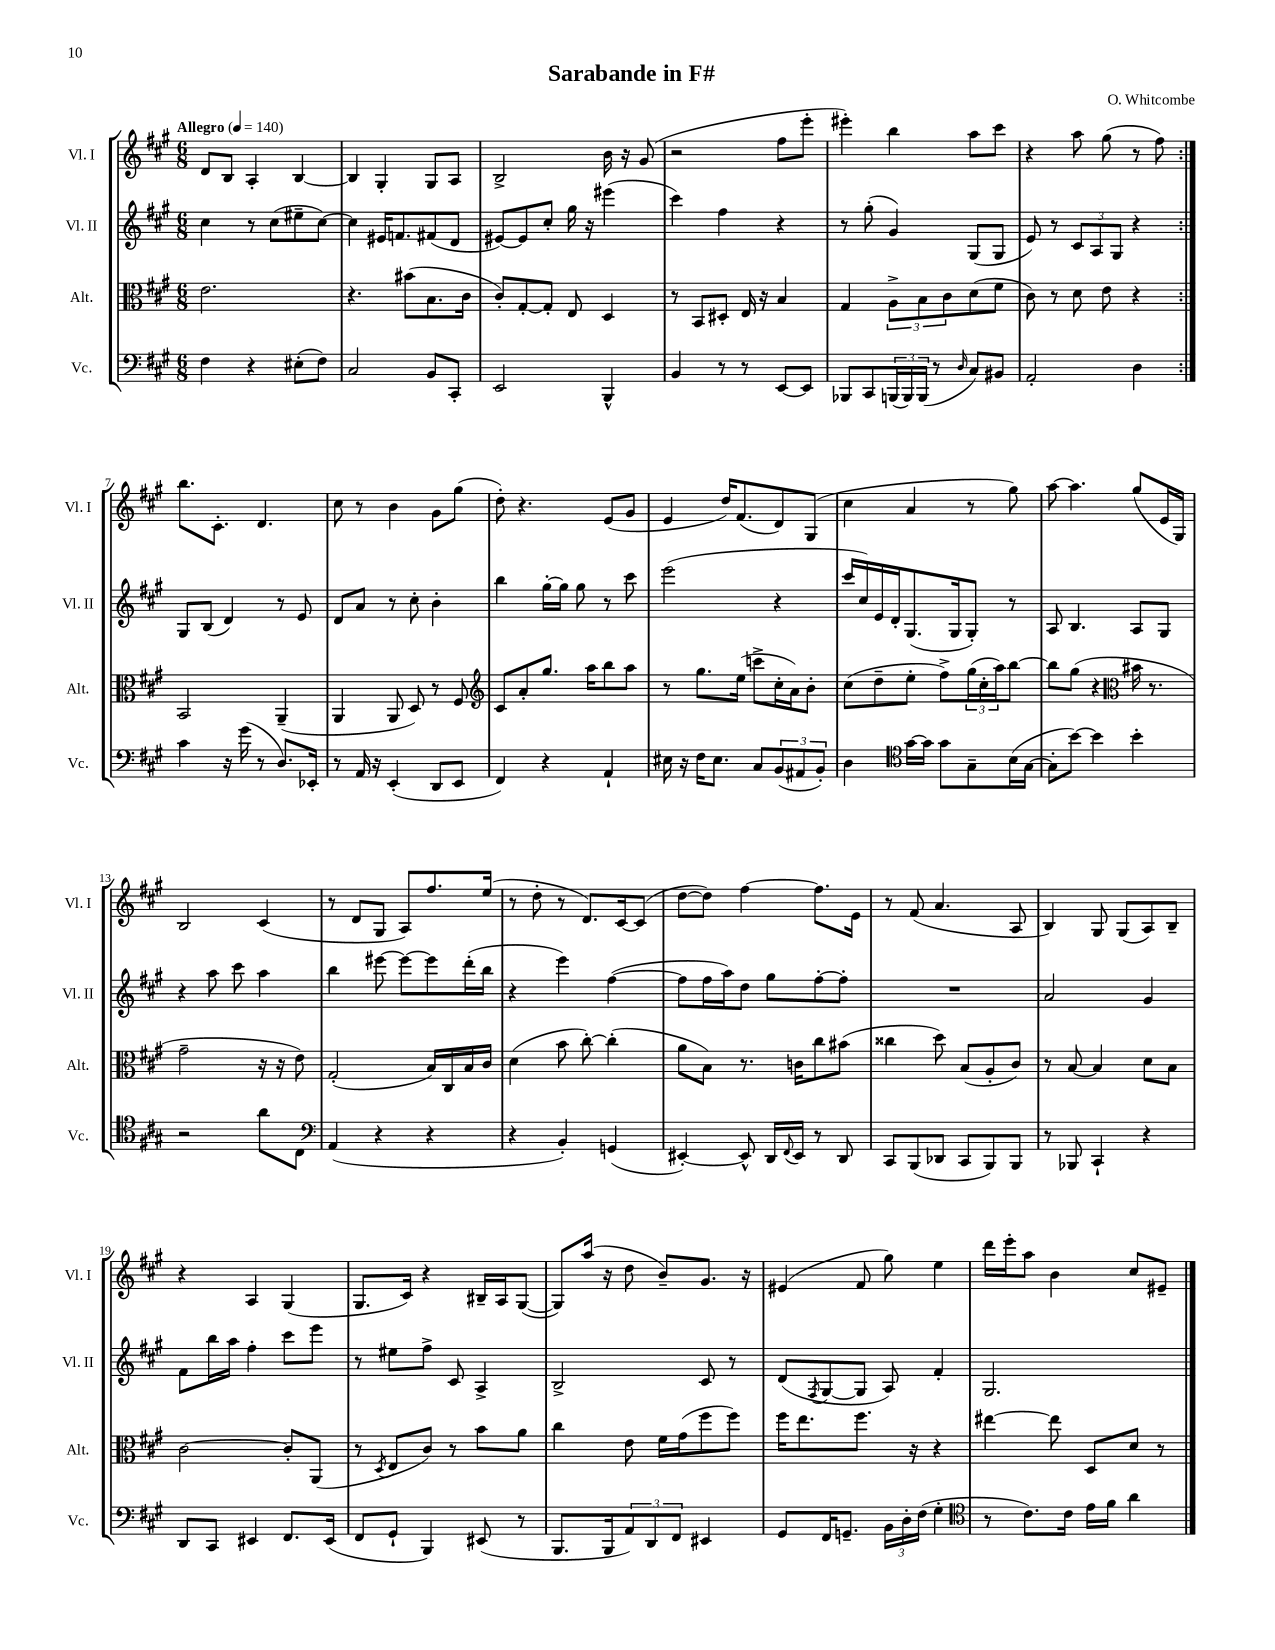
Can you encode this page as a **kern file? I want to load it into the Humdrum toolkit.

**kern	**kern	**kern	**kern
*staff4	*staff3	*staff2	*staff1
*clefF4	*clefC3	*clefG2	*clefG2
*k[f#c#g#]	*k[f#c#g#]	*k[f#c#g#]	*k[f#c#g#]
*M6/8	*M6/8	*M6/8	*M6/8
*MM140	*MM140	*MM140	*MM140
4F#	2.e	4cc#	8d
.	.	.	8B
4r	.	8r	4A'
.	.	(8cc#	.
(8E#'	.	8ee#~	[4B
8F#)	.	[8cc#)	.
=	=	=	=
2C#	4.r	4cc#]	4B]
.	.	16e#	4G#'
.	.	8.f	.
.	(8b#	.	.
8BB	8.B	(8f#	8G#
8CC#'	.	8d	8A
.	16c#	.	.
=	=	=	=
2EE	8c#')	[8e#)	2B^
.	[8G#'	8e#]	.
.	8G#']	8cc#'	.
.	8E	16gg#	.
.	.	16r	.
4BBB^^	4D	(4eee#	16b
.	.	.	16r
.	.	.	(8g#
=	=	=	=
4BB	8r	4ccc#)	2r
.	8BB	.	.
8r	8D#'	4ff#	.
8r	16E	.	.
.	16r	.	.
[8EE	4B	4r	8ff#
8EE]	.	.	8eee'
=	=	=	=
8BBB-	4G#	8r	4eee#')
8CC#	.	(8gg#'	.
(24BBB	12A^	4g#)	4bb
24BBB)	.	.	.
(24BBB	12B	.	.
8r	.	.	.
.	12c#	.	.
16qqD	.	.	.
8C#)	(8d	(8G#	8aa
8BB#	8f#	8G#	8ccc#
=	=	=	=
2AA'	8c#)	8e)	4r
.	8r	8r	.
.	8d	12c#	8aa
.	.	12A	.
.	8e	.	(8gg#
.	.	12G#	.
4D	4r	4r	8r
.	.	.	8ff#)
=:|!	=:|!	=:|!	=:|!
4c#	2BB	8G#	8.bb
.	.	(8B	.
.	.	.	8.c#'
16r	.	4d)	.
(16g#	.	.	.
8r	.	.	4.d
8.D)	(4AA~	8r	.
.	.	8e	.
16EE-'	.	.	.
=	=	=	=
8r	4AA	8d	8cc#
16AA	.	8a	8r
16r	.	.	.
(4EE'	8AA	8r	4b
.	8D)	8cc#'	.
8DD	8r	4b'	8g#
8EE	8F#	.	(8gg#
=	=	=	=
*	*clefG2	*	*
4FF#)	8c#	4bb	8dd')
.	8a'	.	4.r
4r	8.gg#	[16gg#'	.
.	.	16gg#]	.
.	.	8gg#	.
.	16aa	.	.
4AA`	8bb	8r	(8e
.	8aa	8ccc#	8g#
=	=	=	=
16E#	8r	(2eee	4e
16r	.	.	.
16F#	8.gg#	.	.
8.E#	.	.	.
.	.	.	16dd)
.	(16ee	.	(8.f#
8C#	8ccc^	.	.
(12BB	16cc#'	4r	8d)
.	16a)	.	.
12AA#	.	.	.
.	8b'	.	(8G#
12BB')	.	.	.
=	=	=	=
4D	(8cc#	16ccc#	4cc#
.	.	16cc#)	.
.	8dd~	16e	.
.	.	16d'	.
*clefC4	*	*	*
[16g#	8ee'	(8.G#	4a
16g#]	.	.	.
8g#	8ff#^)	.	.
.	.	16G#	.
8G#~	(24gg#	8G#')	8r
.	24cc#'	.	.
.	24aa)	.	.
(16B	[8bb	8r	8gg#)
[16G#	.	.	.
=	=	=	=
8G#']	8bb]	8A	[8aa
[8b)	(8gg#	4.B	4.aa]
4b]	4r	.	.
*	*clefC3	*	*
4b'	16b#	8A	(8gg#
.	8.r	.	.
.	.	8G#	16e
.	.	.	16G#)
=	=	=	=
2r	2g#~	4r	2B
.	.	8aa	.
.	.	8ccc#	.
8a	16r	4aa	(4c#
.	16r	.	.
8C#	8e)	.	.
=	=	=	=
*clefF4	*	*	*
(4AA	(2G#'	4bb	8r
.	.	.	8d
4r	.	[8eee#	8G#
.	.	8eee#_	8A)
4r	16B)	8eee#]	8.ff#
.	16C#	.	.
.	16B	(16ddd'	.
.	16c#	16bb	(16ee
=	=	=	=
4r	(4d	4r	8r
.	.	.	8dd'
4BB')	8b	4eee)	8r
.	[8cc#')	.	8.d)
(4GG	(4cc#']	([4ff#	.
.	.	.	[16c#
.	.	.	(8c#]
=	=	=	=
[4EE#')	8a	8ff#]	[8dd
.	8B)	16ff#	8dd])
.	.	16aa)	.
8EE#^^]	8.r	8dd	[4ff#
16DD	.	8gg#	.
8qqFF#	.	.	.
16EE#	16c	.	.
8r	8cc#	[8ff#'	8.ff#]
8DD	(8b#	8ff#']	.
.	.	.	16e
=	=	=	=
8CC#	4cc##	2.r	8r
(8BBB	.	.	(8f#
8DD-	8dd)	.	4.a
8CC#	(8B	.	.
8BBB)	8A'	.	.
8BBB	8c#)	.	8A
=	=	=	=
8r	8r	2a	4B)
8BBB-	[8B	.	.
4CC#`	4B]	.	8G#
.	.	.	(8G#
4r	8d	4g#	8A)
.	8B	.	8B~
=	=	=	=
8DD	[2c#	8f#	4r
8CC#	.	16bb	.
.	.	16aa	.
4EE#	.	4ff#'	4A
8.FF#	8c#']	8ccc#	(4G#
.	(8AA	8eee	.
(16EE#	.	.	.
=	=	=	=
8FF#	8r	8r	8.G#
.	8qD	.	.
8GG#`	8E	8ee#	.
.	.	.	16c#)
4BBB)	8c#)	8ff#^	4r
.	8r	8c#	.
(8EE#	8b	4A^	16B#~
.	.	.	16A
8r	8a	.	([8G#
=	=	=	=
8.BBB	4cc#	2B^	8G#])
.	.	.	(16aa
16BBB	.	.	16r
12AA)	8e	.	8dd
12DD	.	.	.
.	16f#	.	8b~)
12FF#	.	.	.
.	(16g#	.	.
4EE#	8ff#	8c#	8.g#
.	8ff#)	8r	.
.	.	.	16r
=	=	=	=
8GG#	16ff#	(8d	(4e#
.	8.ee	.	.
.	.	8qF#	.
16FF#	.	[8G#	.
8.GG~	.	.	.
.	8.ff#	8G#]	8f#
24BB	.	8A)	8gg#)
24D'	.	.	.
.	16r	.	.
(24F#	.	.	.
4G#'	4r	4f#'	4ee
=	=	=	=
*clefC4	*	*	*
8r	[4ee#	2.G#	16ddd
.	.	.	16eee'
8.c#)	.	.	8aa
.	8ee#]	.	4b
16c#	.	.	.
16e	8D	.	.
16f#	.	.	.
4a	8d	.	8cc#
.	8r	.	8e#~
==	==	==	==
*-	*-	*-	*-
